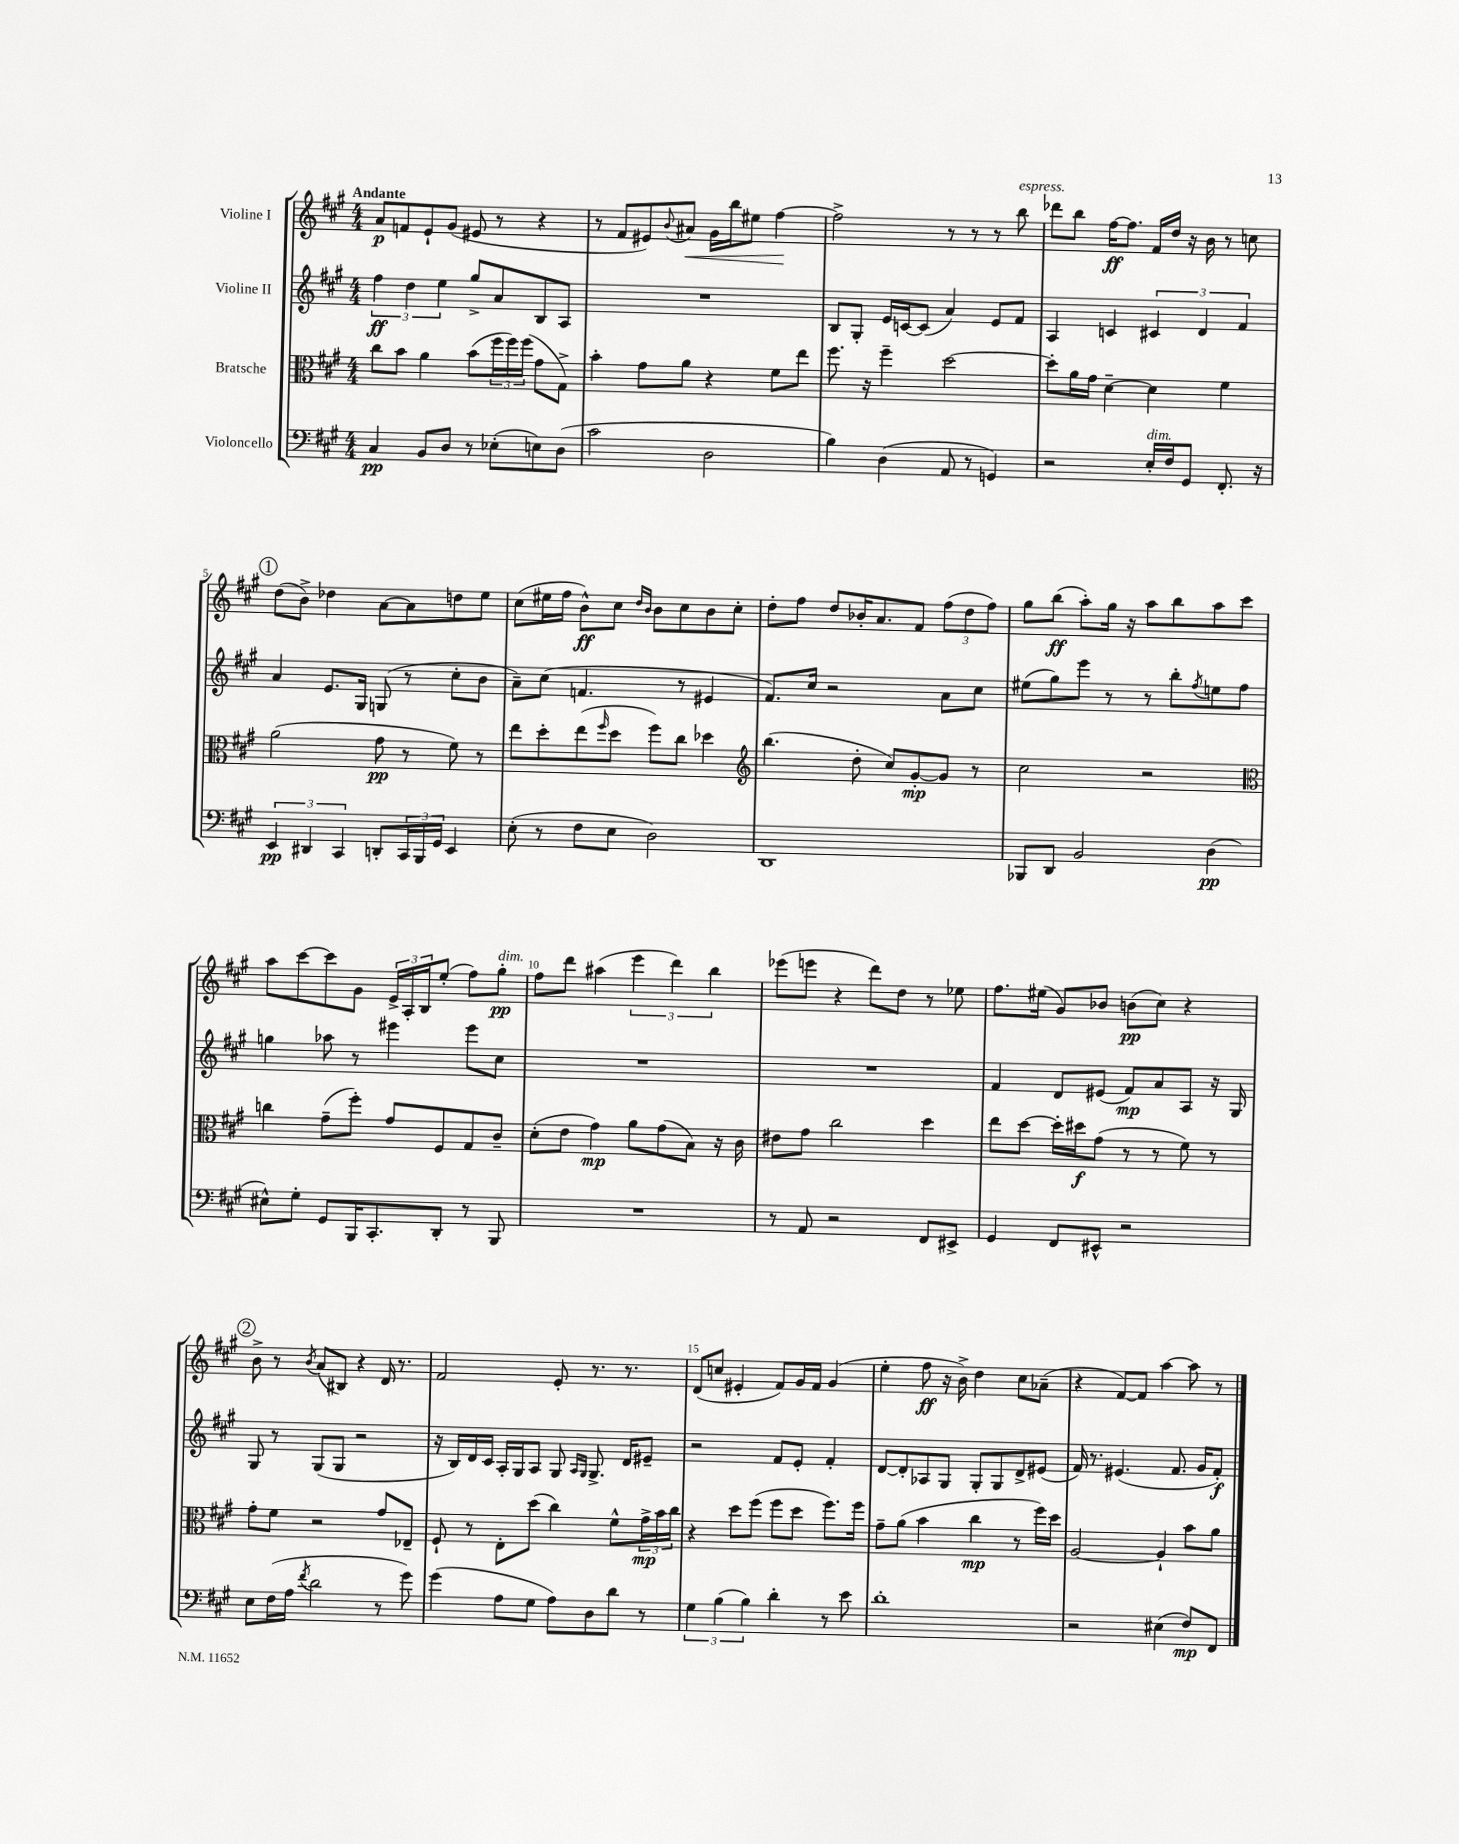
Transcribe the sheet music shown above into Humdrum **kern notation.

**kern	**kern	**kern	**kern
*staff4	*staff3	*staff2	*staff1
*clefF4	*clefC3	*clefG2	*clefG2
*k[f#c#g#]	*k[f#c#g#]	*k[f#c#g#]	*k[f#c#g#]
*M4/4	*M4/4	*M4/4	*M4/4
4C#/	8cc#\L	6ff#\	8a/L
.	8b\J	.	8f/
.	.	6dd\	.
8BB/L	4a\	.	8e`/
.	.	6ee\	.
8D/J	.	.	(8g#/J
8r	(8b\L	8gg#^/L	8e#/
(8E-'\L	24ff#\L	8a/	8r
.	24ff#\)	.	.
.	(24ff#\JJ	.	.
8E\)	8g#\L	8B/	4r
(8D\J	8G#^\J)	8A/J	.
=	=	=	=
2c#\	4b'\	1r	8r
.	.	.	8f#/L
.	8g#\L	.	8e#/)
.	.	.	8qqb/
.	8a\J	.	8a#/J
2D\	4r	.	16g#\LL
.	.	.	16bb\J
.	.	.	8ee#\J
.	8f#\L	.	[4ff#\
.	8ee\J	.	.
=	=	=	=
4B\)	8.ff#\	8B/L	2ff#^\]
.	.	8G#'/J	.
.	16r	.	.
(4D\	4ff#~\	16e/LL	.
.	.	[16c/J	.
.	.	(8c/]J	.
8AA/	[2dd\	4a/)	8r
8r	.	.	8r
4GG/)	.	8e/L	8r
.	.	8f#/J	8bb\
=	=	=	=
2r	8dd'\]L	4A/	8ddd-\L
.	16a\L	.	8bb\J
.	16g#\JJ	.	.
.	[4d~\	4c/	[16ff#\LK
.	.	.	8.ff#\]J
16E'/LL	4d\]	6c#/	16f#/LL
16F#/J	.	.	16dd/JJ
8GG#/J	.	.	16r
.	.	6d/	.
.	.	.	16b\
8.FF#'/	4f#\	.	8r
.	.	6f#/	.
.	.	.	8cc\
16r	.	.	.
=	=	=	=
6EE/	(2a\	4a/	(8dd\L
.	.	.	8b^\J)
6DD#/	.	.	.
.	.	8.e/L	4dd-\
6CC#/	.	.	.
.	.	16G#/Jk	.
8DD'/L	8g#\	(8G/	[8a\L
24CC#/L	8r	8r	8a\]
24BBB/	.	.	.
24GG#/JJ	.	.	.
4EE/	8f#\)	8cc#'\L	8dd\
.	8r	8b\J	8ee\J
=	=	=	=
(8E'\	8ee\L	8a~\L)	(8cc#\L
8r	8dd'\	(8cc#\J	16ee#\L
.	.	.	16ff#\JJ
8F#\L	(8ee\	4.f/	8b^^\L)
.	16qqff#/	.	.
8E\J	8dd\J	.	8cc#\J
.	.	.	16qqdd/LL
.	.	.	16qqb/JJ
2D\)	8ff#\L)	.	8b\L
.	8cc#\J	8r	8cc#\
.	4dd-\	4e#/	8b\
.	.	.	8cc#'\J
=	=	=	=
*	*clefG2	*	*
1DD	(4.bb\	8.f#/L)	8dd'\L
.	.	.	8ff#\J
.	.	16cc#/Jk	.
.	.	2r	8dd/L
.	8dd'\	.	16b-'/K
.	.	.	8.a/
.	8cc#/L)	.	.
.	[8g#'/	.	8f#/J
.	8g#/]J	8a\L	(12ff#\L
.	.	.	12dd\
.	8r	8cc#\J	.
.	.	.	12ff#\J)
=	=	=	=
8BBB-/L	2cc#\	(8ee#\L	8gg#\L
8DD/J	.	8gg#\)	(8bb\J
2BB/	.	8eee\J	8aa'\L)
.	.	8r	16gg#\Jk
.	.	.	16r
.	2r	8r	8aa\L
.	.	8bb'\L	8bb\
.	.	8qff#/	.
(4D\	.	8ee\	8aa\
.	.	8ff#\J	8ccc#\J
=	=	=	=
*	*clefC3	*	*
8E#^^\L)	4cc\	4gg\	8aa\L
8G#'\J	.	.	[8ccc#\
8GG#/L	(8g#~\L	8aa-\	8ccc#\]
16BBB/K	8ff#'\J)	8r	8g#\J
8.CC#'/	.	.	.
.	8g#/L	4eee#\	24e^/LL
.	.	.	24A'/
.	.	.	24B/J
8DD'/J	8F#/	.	(8ee'/J
8r	8G#/	8eee#\L	8ff#\L)
8BBB/	8c#~/J	8cc#\J	8gg#'\J
=	=	=	=
1r	(8d'\L	1r	8ff#\L
.	8e\J	.	8ddd\J
.	4g#\)	.	(4aa#\
.	8a\L	.	6eee\
.	(8g#\	.	.
.	.	.	6ddd\)
.	8B\J)	.	.
.	.	.	6bb\
.	16r	.	.
.	16c#\	.	.
=	=	=	=
8r	8e#\L	1r	(8eee-\L
8AA/	8g#\J	.	8eee\J
2r	2cc#\	.	4r
.	.	.	8ddd\L)
.	.	.	8dd\J
8FF#/L	4dd\	.	8r
8EE#^/J	.	.	8ee-\
=	=	=	=
4GG#/	8ee\L	4f#/	8.ff#\L
.	[8dd\J	.	.
.	.	.	(16ee#\Jk
8FF#/L	16dd'\]LL	8d/L	8g#/L)
.	16dd#\J	.	.
8EE#^^/J	(8g#\J	(8e#/J	8b-/J
2r	8r	8f#/L)	(8b\L
.	8r	8a/	8cc#\J)
.	8f#\)	8A/J	4r
.	8r	16r	.
.	.	16G#/	.
=	=	=	=
8E\L	8g#'\L	8G#/	8b^\
(16F#\L	8f#\J	8r	8r
16A\JJ	.	.	.
8qf#/	.	.	8qb/
2d\	2r	(8G#/L	(8a/L
.	.	8G#/J	8B#/J)
.	.	2r	4r
8r	8g#/L	.	16d/
.	.	.	8.r
8g#\)	8E-~/J	.	.
=	=	=	=
(4g#\	8F#`/	16r	2f#/
.	.	16B/LL)	.
.	8r	16d/	.
.	.	16c#/JJ	.
8A\L	8E'\L	16A'/LL	.
.	.	16G#/J	.
8G#\J	(8dd\J	8A/J	.
8A\L)	4cc#\)	8G#/	8e'/
.	.	16qqA/LL	.
.	.	16qqG#/JJ	.
8D\	.	8.G#^/	8.r
8d\J	8f#^^\L	.	.
.	.	16d/LK	8.r
8r	24g#^\L	8e#~/J	.
.	24b\	.	.
.	24cc#\JJ	.	.
=	=	=	=
6G#\	4r	2r	(8d/L
.	.	.	8cc/J
(6B\	.	.	.
.	8dd\L	.	4e#'/
6B\)	.	.	.
.	(8ff#\J	.	.
4d'\	8ff#\L	8f#/L	8f#/L)
.	8dd\J	8e'/J	16g#/L
.	.	.	16f#/JJ
8r	8.ff#\L)	4f#'/	(4g#/
8e\	.	.	.
.	16ff#\Jk	.	.
=	=	=	=
1d'	8g#~\L	[8d/L	4ee'\
.	(8a\J	8d'/]	.
.	4b\	8A-/	8ff#\
.	.	8G#/J	16r
.	.	.	16b^\)
.	4cc#\	8G#'/L	4dd\
.	.	8G#/	.
.	8r	8d^/	8cc#\L
.	16ff#\LL)	(8e#/J	(8a-~\J
.	16dd\JJ	.	.
=	=	=	=
2r	[2A/	16f#/)	4r
.	.	8.r	.
.	.	(4.e#/	[8f#/L)
.	.	.	8f#/]J
(4E#\	4A`/]	.	[4aa\
.	.	8.f#/	.
8F#/L)	8b\L	.	8aa\]
.	.	16g#/LK	.
8FF#/J	8a\J	8f#'/J)	8r
==	==	==	==
*-	*-	*-	*-
